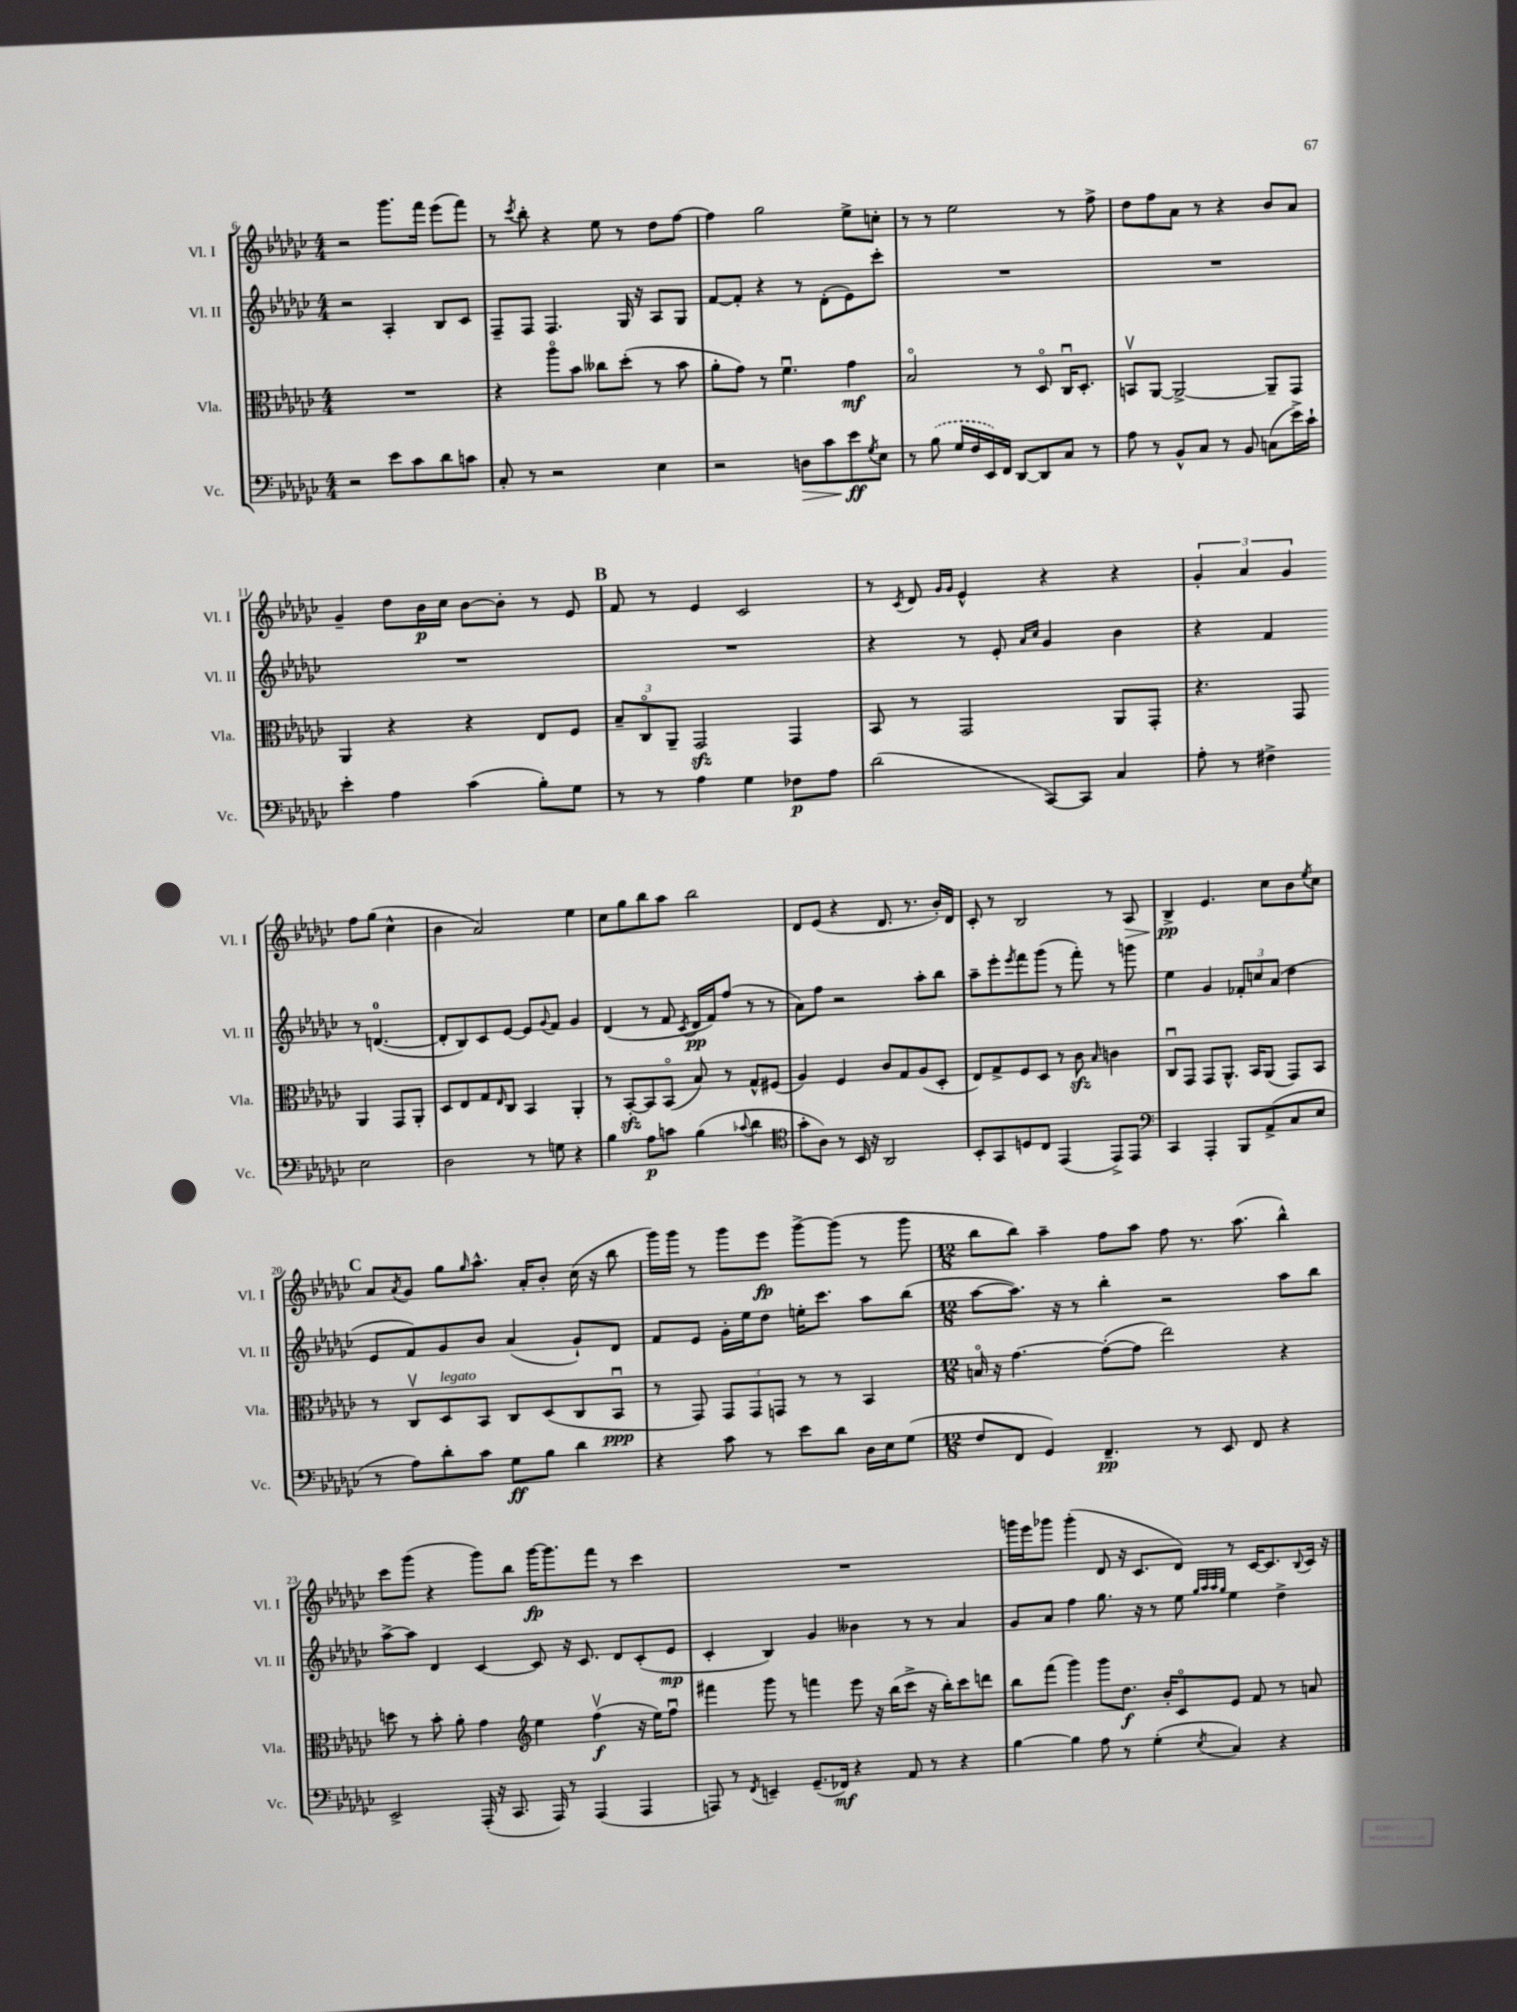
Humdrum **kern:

**kern	**kern	**kern	**kern
*staff4	*staff3	*staff2	*staff1
*clefF4	*clefC3	*clefG2	*clefG2
*k[b-e-a-d-g-c-]	*k[b-e-a-d-g-c-]	*k[b-e-a-d-g-c-]	*k[b-e-a-d-g-c-]
*M4/4	*M4/4	*M4/4	*M4/4
2r	1r	2r	2r
8e-\L	.	4A-'/	8.ggg-\L
8c-\	.	.	.
.	.	.	16fff\Jk
8d-\	.	8B-/L	(8eee-\L
8c\J	.	8c-/J	8fff\J)
=	=	=	=
8C-'/	4r	8F~/L	8r
.	.	.	8qccc-/
8r	.	8F/J	8bb-'\
2r	8aa-o\L	4.F/	4r
.	8b-\J	.	.
.	8cc--\L	.	8ee-\
.	(8dd-'\J	16G-/	8r
.	.	16r	.
4E-\	8r	8A-/L	8dd-\L
.	8b-\	8G-/J	[8ff\J
=	=	=	=
2r	8a-'\L	[8f/L	4ff\]
.	8g-\J)	8f'/]J	.
.	8r	4r	2gg-\
.	4.fu\	.	.
8D\L	.	8r	.
8c-\	.	(8d-'\L	.
8e-\	4g-\	8e-\)	8ee-^\L
8qG-/	.	.	.
8E-\J	.	8ccc-'\J	8cc'\J
=	=	=	=
8r	2B-o/	1r	8r
(8B-\	.	.	8r
16G-/LL	.	.	2ee-\
16F/	.	.	.
16EE-/)	.	.	.
16FF/JJ	.	.	.
[8DD-/L	8r	.	.
8DD-/]	8D-o/	.	.
8C-/J	16C-u/LK	.	8r
.	8.D-'/J	.	.
8r	.	.	8ff^\
=	=	=	=
8A-\	8BBv/L	1r	8dd-\L
8r	[8AA-/J	.	8ff\
8BB-^^/L	2AA-^/_	.	8a-\J
8C-/J	.	.	8r
8r	.	.	4r
8BB-/	.	.	.
(8C\L	8AA-~/]L	.	8b-/L
16e-^\L)	8GG-/J	.	8a-/J
16c-`\JJ	.	.	.
=	=	=	=
4e-'\	4AA-/	1r	4g-~/
4A-\	4r	.	8dd-\L
.	.	.	16b-\L
.	.	.	16cc-\JJ
(4c-\	4r	.	[8b-\L
.	.	.	8b-'\]J
8B-'\L)	8E-/L	.	8r
8G-\J	8F/J	.	8e-/
=	=	=	=
8r	12B-~/L	1r	8f/
.	12C-o/	.	.
8r	.	.	8r
.	12AA-~/J	.	.
4A-\	2GG-/	.	4e-/
4G-\	.	.	2c-/
8F-\L	4GG-/	.	.
8A-\J	.	.	.
=	=	=	=
(2d-\	8BB-/	4r	8r
.	.	.	8qc-/
.	8r	.	8d-/
.	.	.	16qqg-/LL
.	.	.	16qqg-/JJ
.	2GG-/	8r	4e-^^/
.	.	8e-'/	.
.	.	16qqa-/LL	.
.	.	16qqcc-/JJ	.
[8CC-/L)	.	4g-/	4r
8CC-/]J	.	.	.
4C-/	8AA-/L	4b-\	4r
.	8GG-'/J	.	.
=	=	=	=
8A-'\	4.r	4r	6g-'/
8r	.	.	.
.	.	.	6a-/
4F#^\	.	4f/	.
.	.	.	6g-/
.	8GG-/	.	.
2E-\	4AA-/	8r	8ff\L
.	.	([4.d/	(8gg-\J
.	8GG-/L	.	4cc-^^\
.	8AA-'/J	.	.
=	=	=	=
2D-\	8D-/L	8d'/]L	4b-\
.	8E-/	8B-/)	.
.	8G-/	8c-/	2a-/)
.	16qqE-/	.	.
.	8C-/J	[8e-/J	.
8r	4BB-/	8e-/]L	.
.	.	8qqg-/	.
8G\	.	8f/J	.
4r	4AA-'/	4g-/	4ee-\
=	=	=	=
4B-\	8r	(4d-/	8cc-\L
.	[8BB-'/L	.	8gg-\
8A-\L	8BB-/]	8r	8bb-\
8c\J	(8BB-o/J	8f/	8aa-\J
.	.	8qc-/	.
(4B-\	8B-/)	16d-/LL	2bb-\
.	.	16f/J)	.
.	8r	(8ff/J	.
8qqc-/	.	.	.
4d-\	8G-^^/L	8r	.
.	(8F#/J	8r	.
=	=	=	=
*clefC4	*	*	*
8g-'\L	4A-/)	8a-\L)	8d-/L
8A-\J)	.	8ff\J	(8e-/J
8r	4F/	2r	4r
16BB-/	.	.	.
16r	.	.	.
2AA-/	8c-/L	.	8.d-/
.	8G-/	.	.
.	.	.	8.r
.	(8A-/	8aa-'\L	.
.	8D-'/J	8bb-\J	16b-'/LL)
.	.	.	16d-/JJ
=	=	=	=
8BB-'/L	8E-/L)	8aa-~\L	8c-'/
8GG-/	8G-^/	8eee-'\	8r
.	.	8qeee-/	.
8D/	8F/	8fff\	2B-/
8C-/J	8D-/J	(8ggg-\J	.
(4EE-/	8r	8r	.
.	8c-\	8fff'\)	.
.	16qqB-/	.	.
8EE-^/L)	4c\	8r	8r
8EE-/J	.	8ggg\	8A-/
=	=	=	=
*clefF4	*	*	*
4CC-/	8C-u/L	4ee-\	4B-^/
.	8GG-/J	.	.
4AAA-'/	8GG-/L	4g-/	4.e-/
.	8.AA-^^/J	.	.
8BBB-/L	.	12f-'/L	.
.	16BB-/LK	.	.
.	.	12cc/	.
(8AA-^/	(8AA-/J	.	8cc-\L
.	.	(12a-/J	.
8C-/	8GG-/L)	4dd-\	8b-\
.	.	.	8qee-/
8E-/J	8BB-/J	.	8cc-\J
=	=	=	=
8r	8r	8e-/L	8a-/L
.	.	.	8qa-/
8A-\L)	8C-v/L	8f/)	8g-/J
8d-'\	8D-/	8g-/	8gg-\L
.	.	.	16qqgg-/
8c-\J	8BB-/J	8b-/J	8.aa-^^\J
8G-\L	8C-/L	(4a-/	.
.	.	.	16a-'/LK
8B-\J	(8D-/	.	8b-'/J
4d-\	8C-/	8g-`/L)	(16cc-\
.	.	.	16r
.	8BB-u/J	8d-/J	8bb-\
=	=	=	=
4r	8r	8f/L	16ggg-\LL)
.	.	.	16ggg-\JJ
.	8GG-/)	8e-/J	8r
8c-\	12GG-/L	16g-'\LL	8ggg-\L
.	.	16ee-\J	.
.	12GG-/	.	.
8r	.	8dd-\J	8eee-\J
.	12GG/J	.	.
8e-\L	8r	16ee'\LK	[8ggg-^\L
.	.	8.ccc-\J	.
8d-\J	8r	.	(8ggg-\]J
16D-\LL	4BB-/	8aa-\L	8r
16E-\J	.	.	.
(8G-\J	.	(8bb-\J	8ggg-\
=	=	=	=
*M12/8	*M12/8	*M12/8	*M12/8
8F/L	16Bo/	[8aa-\L	8bb-\L
.	16r	.	.
8FF/J	[4.g-\	8.aa-\]J)	8bb-\J)
4GG-/)	.	.	4aa-~\
.	.	16r	.
.	.	8r	.
4.FF~/	(8g-'\_L	4bb-'\	8ff\L
.	8g-\]J	.	8aa-\J
.	2ee-\)	2r	8ff\
8r	.	.	8.r
8EE-/	.	.	.
.	.	.	(8.aa-\
8FF/	.	.	.
4r	4r	8aa-\L	4bb-^^\)
.	.	8bb-\J	.
=	=	=	=
2EE-^/	8dd\	[8aa-^\L	8ccc-\L
.	8r	8aa-\]J	(8ggg-\J
.	8b-'\	4d-/	4r
.	8a-'\	.	.
(16AAA-'/	4g-\	[4c-/	8ggg-\L)
16r	.	.	.
8.CC-/	.	.	8bb-\J
*	*clefG2	*	*
.	4ee-\	8c-/]	[16ggg-\LK
16AAA-/)	.	.	8.ggg-\]
8r	.	16r	.
.	.	8.c-/	.
(4AAA-/	(4ffv\	.	8fff\J
.	.	8d-/L	8r
4AAA-/	16r	(8c-'/	4ccc-\
.	16ee-\LK)	.	.
.	8ffu\J	8e-/J	.
=	=	=	=
8AAA/)	4fff#\	4c-'/	1.r
8r	.	.	.
8qFF/	.	.	.
4EE~/	8ggg-\	4B-/)	.
.	8r	.	.
(8.GG-~/L	4fff\	4g-/	.
16FF-/Jk)	.	.	.
4r	8eee-\	4b--\	.
.	16r	.	.
.	(16bb-\LK	.	.
8AA-/	8ccc-^\J	8r	.
8r	16r	8r	.
.	16bb-'\LK)	.	.
4r	8ccc-\	4a-/	.
.	8ddd\J	.	.
=	=	=	=
[4B-\	8bb-\L	8g-/L	16ggg\LL
.	.	.	16eee-\J
.	(8fff\J	8a-/J	8ggg-\J
4B-\]	4ggg-\)	4ff\	(4ggg-'\
8A-\	8ggg-\L	8.gg-\	8d-/
8r	8.dd-\J	.	16r
.	.	16r	8.c-/L
(4G-'\	.	8r	.
.	16b-'/LK	.	.
.	8c-o/	8ee-\	8d-/J)
.	.	32qqgg-/LLL	.
.	.	32qqaa-/	.
.	.	32qqaa-/	.
8qE-/	.	32qqgg-/JJJ	.
4C-/)	8e-/J	4ee-\	8r
.	8f/	.	[16c-/LK
.	.	.	8.c-/]
4r	8r	4dd-^\	.
.	.	.	8qqB-/
.	8a/	.	16c-/Jk
.	.	.	16r
==	==	==	==
*-	*-	*-	*-
